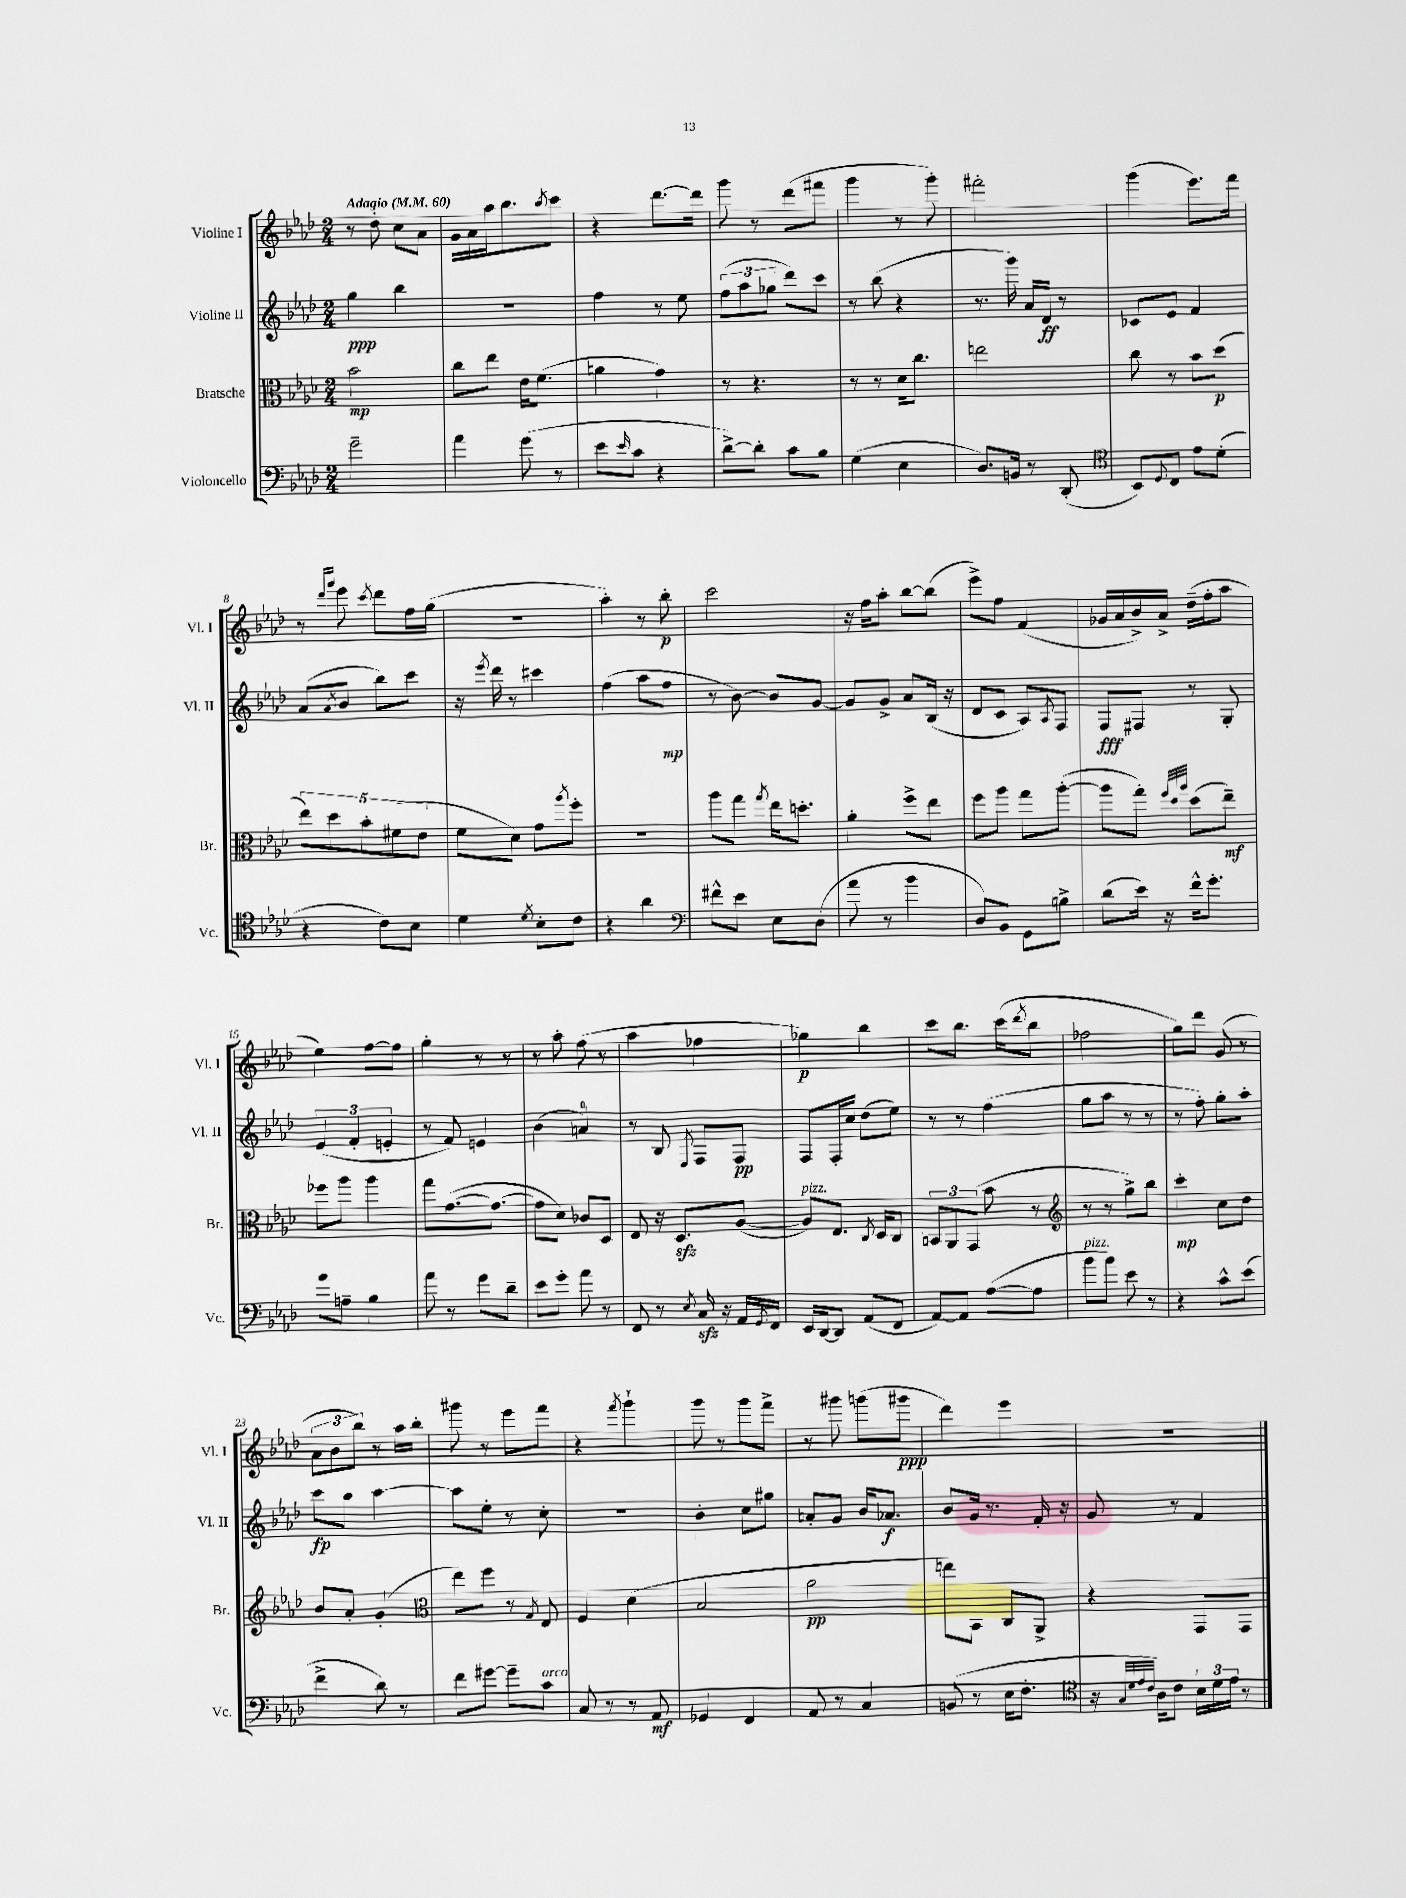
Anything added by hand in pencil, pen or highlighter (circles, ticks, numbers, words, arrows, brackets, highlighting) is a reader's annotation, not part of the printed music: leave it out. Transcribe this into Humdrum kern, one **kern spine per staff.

**kern	**kern	**kern	**kern
*staff4	*staff3	*staff2	*staff1
*clefF4	*clefC3	*clefG2	*clefG2
*k[b-e-a-d-]	*k[b-e-a-d-]	*k[b-e-a-d-]	*k[b-e-a-d-]
*M2/4	*M2/4	*M2/4	*M2/4
*MM60	*MM60	*MM60	*MM60
2g~\	2b-\	4gg\	8r
.	.	.	8dd-'\
.	.	4bb-\	8cc\L
.	.	.	8a-\J
=	=	=	=
4a-\	8cc\L	2r	16g\LL
.	.	.	16a-\
.	8ee-\J	.	16aa-\J
.	.	.	8.bb-\
(8g\	16e-\LK	.	.
.	(8.f\J	.	.
.	.	.	8qbb-/
8r	.	.	8ccc\J
=	=	=	=
8e-\L	4a\	4ff\	4r
16qqe-/	.	.	.
8c\J	.	.	.
4r	4g\)	8r	[8.ddd-\L
.	.	8ee-\	.
.	.	.	16ddd-\]Jk
=	=	=	=
[8d-^\L)	8r	(12ff\L	8ggg\
.	.	12aa-\	.
8d-'\]J	4.r	.	8r
.	.	12gg-\J	.
8c\L	.	8ddd-\L)	(8ddd-\L
8B-\J	.	8ccc\J	8fff#\J
=	=	=	=
(4G\	8r	8r	4ggg\
.	8r	(8bb-\	.
4E-\	16d-\LK	4r	8r
.	8.cc\J	.	.
.	.	.	8ggg'\)
=	=	=	=
8.D-/L)	2ee\	8.r	2fff#'\
16BB/Jk	.	16ggg\)	.
8r	.	16a-/LL	.
.	.	16d-/JJ	.
(8DD-'/	.	8r	.
=	=	=	=
*clefC4	*	*	*
8BB-/L)	8cc\	8c-/L	(4ggg\
8qqD-/	.	.	.
8C/J	8r	8e-/J	.
8e-\L	8b-\L	4f/	8.eee-\L)
(8d-'\J	(8dd-\J	.	.
.	.	.	16fff\Jk
=	=	=	=
4r	10ee-\L)	(8a-/L	8r
.	10dd-\	.	.
.	.	.	16qqddd-/LL
.	.	8qa-/	16qqggg/JJ
.	.	8b-/J	8eee-\
.	10b-'\	.	.
.	.	.	8qccc/
8c\L)	.	8bb-\L)	8ddd-\L
.	(10f#\	.	.
8B-\J	.	8ccc\J	16ff\L
.	10e-\J	.	.
.	.	.	(16gg\JJ
=	=	=	=
4d-\	8f\L	16r	2r
.	.	8qeee-/	.
.	.	16ddd-\	.
.	8d-\J)	8r	.
8qd-/	.	.	.
8B-'\L	8g\L	4ccc#\	.
.	8qaa-/	.	.
8c\J	8ff'\J	.	.
=	=	=	=
4r	2r	(4ff\	4aa-'\)
4a-\	.	8aa-\L	8r
.	.	8ff\J	8bb-'\
=	=	=	=
*clefF4	*	*	*
8f#^^\L	8aa-\L	8r	2ccc\
8e-\J	8gg\J	[8b-\)	.
.	8qgg/	.	.
8E-\L	16ee-\LK	8b-/]L	.
.	8.dd'\J	.	.
(8D-\J	.	[8g/J	.
=	=	=	=
8a-\	4a-'\	8g/]L	16r
.	.	.	16ff\LK
8r	.	8g^/J	8aa-'\J
4b-\	8ff^\L	8a-/L	[8bb-\L
.	8ee-\J	(16B-/Jk	(8bb-\]J
.	.	16r	.
=	=	=	=
8D-/L)	8ff\L	8d-/L	8eee-^\L)
8BB-/J	8aa-\J	8c/J	8ff\J
8GG\L	8gg\L	8A-/L)	(4f/
.	.	8qA-/	.
8B^\J	([8aa-'\J	8F/J	.
=	=	=	=
(8d-\L	8aa-\]L	8F/L	16g-/LL
.	.	.	16a-/
16e-\Jk)	8gg'\J)	8F#/J	16b-^/)
16r	.	.	16a-^/JJ
.	32qqff/LLL	.	.
.	32qqdd-/	.	.
.	32qqaa-/JJJ	.	.
16f^^\LK	(8dd-\L	8r	(16dd-~\LL
8.g'\J	.	.	16ff'\J
.	8ee-~\J)	8G'/	8aa-\J
=	=	=	=
8a-\L	8ff-\L	(6e-/	4ee-\)
8A~\J	8aa-\J	.	.
.	.	6f'/	.
4B-\	4aa-\	.	[8ff\L
.	.	6e'/	.
.	.	.	8ff\]J
=	=	=	=
8a-\	8gg\L	8r	4gg'\
8r	([8.g\	8f/)	.
8g\L	.	4e/	8r
.	8.g\_J	.	.
8d-~\J	.	.	8r
=	=	=	=
8e-\L	8g\]L	(4b-\	8r
8g'\J	8d-\J)	.	8aa-'\
8a-\	8c-/L	4a/)	(8ff\
8r	8D-/J	.	8r
=	=	=	=
8FF/	8E-/	8r	4aa-\
8r	16r	8B-/	.
.	8.D-/L	.	.
8qE-/	.	8qE-/	.
16C/	.	8F/L	4ff-\
16r	.	.	.
16AA-/LL	([8A-/J	8F/J	.
8qGG/	.	.	.
16FF/JJ	.	.	.
=	=	=	=
16EE-/LL	8A-/]L)	8F/L	4gg-\)
[16DD-/J	.	.	.
8DD-/]J	8.E-/J	16F'/L	.
.	.	16cc/JJ	.
(8AA-/L	.	(8dd-\L	4bb-\
.	8qC/	.	.
.	16D-/LK	.	.
8FF/J	8C/J	8ee-\J)	.
=	=	=	=
[8AA-/L)	12BB/L	8r	8ccc\L
.	12AA-/	.	.
8AA-/]J	.	8r	8.bb-\J
.	(12GG/J	.	.
([8A-\L	8b-\	(4ff\	.
.	.	.	(16ccc\LK
.	.	.	8qddd-/
8A-\]J	8r	.	8bb-\J
=	=	=	=
*	*clefG2	*	*
8b-\L	8r	8gg\L	2ff-\
8b-\J)	8r	8aa-\J	.
8e-\	8gg^\L)	8r	.
8r	8bb-\J	8r	.
=	=	=	=
4r	4ccc'\	8r	8gg\L)
.	.	8ff'\)	8ddd-\J
8c^^\L	8cc\L	8gg'\L	(8g/
(8e-\J	8dd-\J	8aa-'\J	8r
=	=	=	=
4f^\	8b-/L	8ccc\L	12a-\L
.	.	.	12b-\
.	8a-'/J	8bb-\J	.
.	.	.	12bb-\J)
8d-\)	(4g'/	[4ccc\	8r
8r	.	.	16aa-\LL
.	.	.	16bb-'\JJ
=	=	=	=
*	*clefC3	*	*
8f\L	8ee-\L)	8ccc\]L	8ggg#\
[8g#\J	8ff\J	8ee-'\J	8r
8g#~\]L	8r	8r	8eee-\L
.	8qG/	.	.
8c\J	8E-/	8cc'\	8fff\J
=	=	=	=
8C/	4F/	2r	4r
8r	.	.	.
.	.	.	8qfff/
8r	(4d-\	.	4ggg`\
8AA-/	.	.	.
=	=	=	=
4GG-/	2B-/	4b-'\	8ggg\
.	.	.	8r
4FF/	.	8cc\L	8ggg\L
.	.	8gg#\J	8fff^\J
=	=	=	=
8AA-/	2a-\	8a'/L	8r
8r	.	8g/J	8ggg#\
4C/	.	16b-/LK	(8ggg\L
.	.	8.a-/J	.
.	.	.	8ggg#\J
=	=	=	=
(8BB/	8ee\L)	8b-/L	4ddd-\)
8r	8BB-\J	16g/Jk	.
.	.	8.r	.
16E-\LK	8C/L	.	4eee-\
8.F'\J	.	.	.
.	8AA-^/J	16f'/	.
.	.	16r	.
=	=	=	=
*clefC4	*	*	*
16r	4r	8g/	2r
32qqG/LLL	.	.	.
32qqd-/	.	.	.
32qqe-/	.	.	.
32qqc/JJJ	.	.	.
16A-\LK)	.	.	.
8c\J	.	8r	.
24B-\LL	8GG/L	4f/	.
24d-\	.	.	.
24e-\JJ	.	.	.
8r	8GG/J	.	.
==	==	==	==
*-	*-	*-	*-
